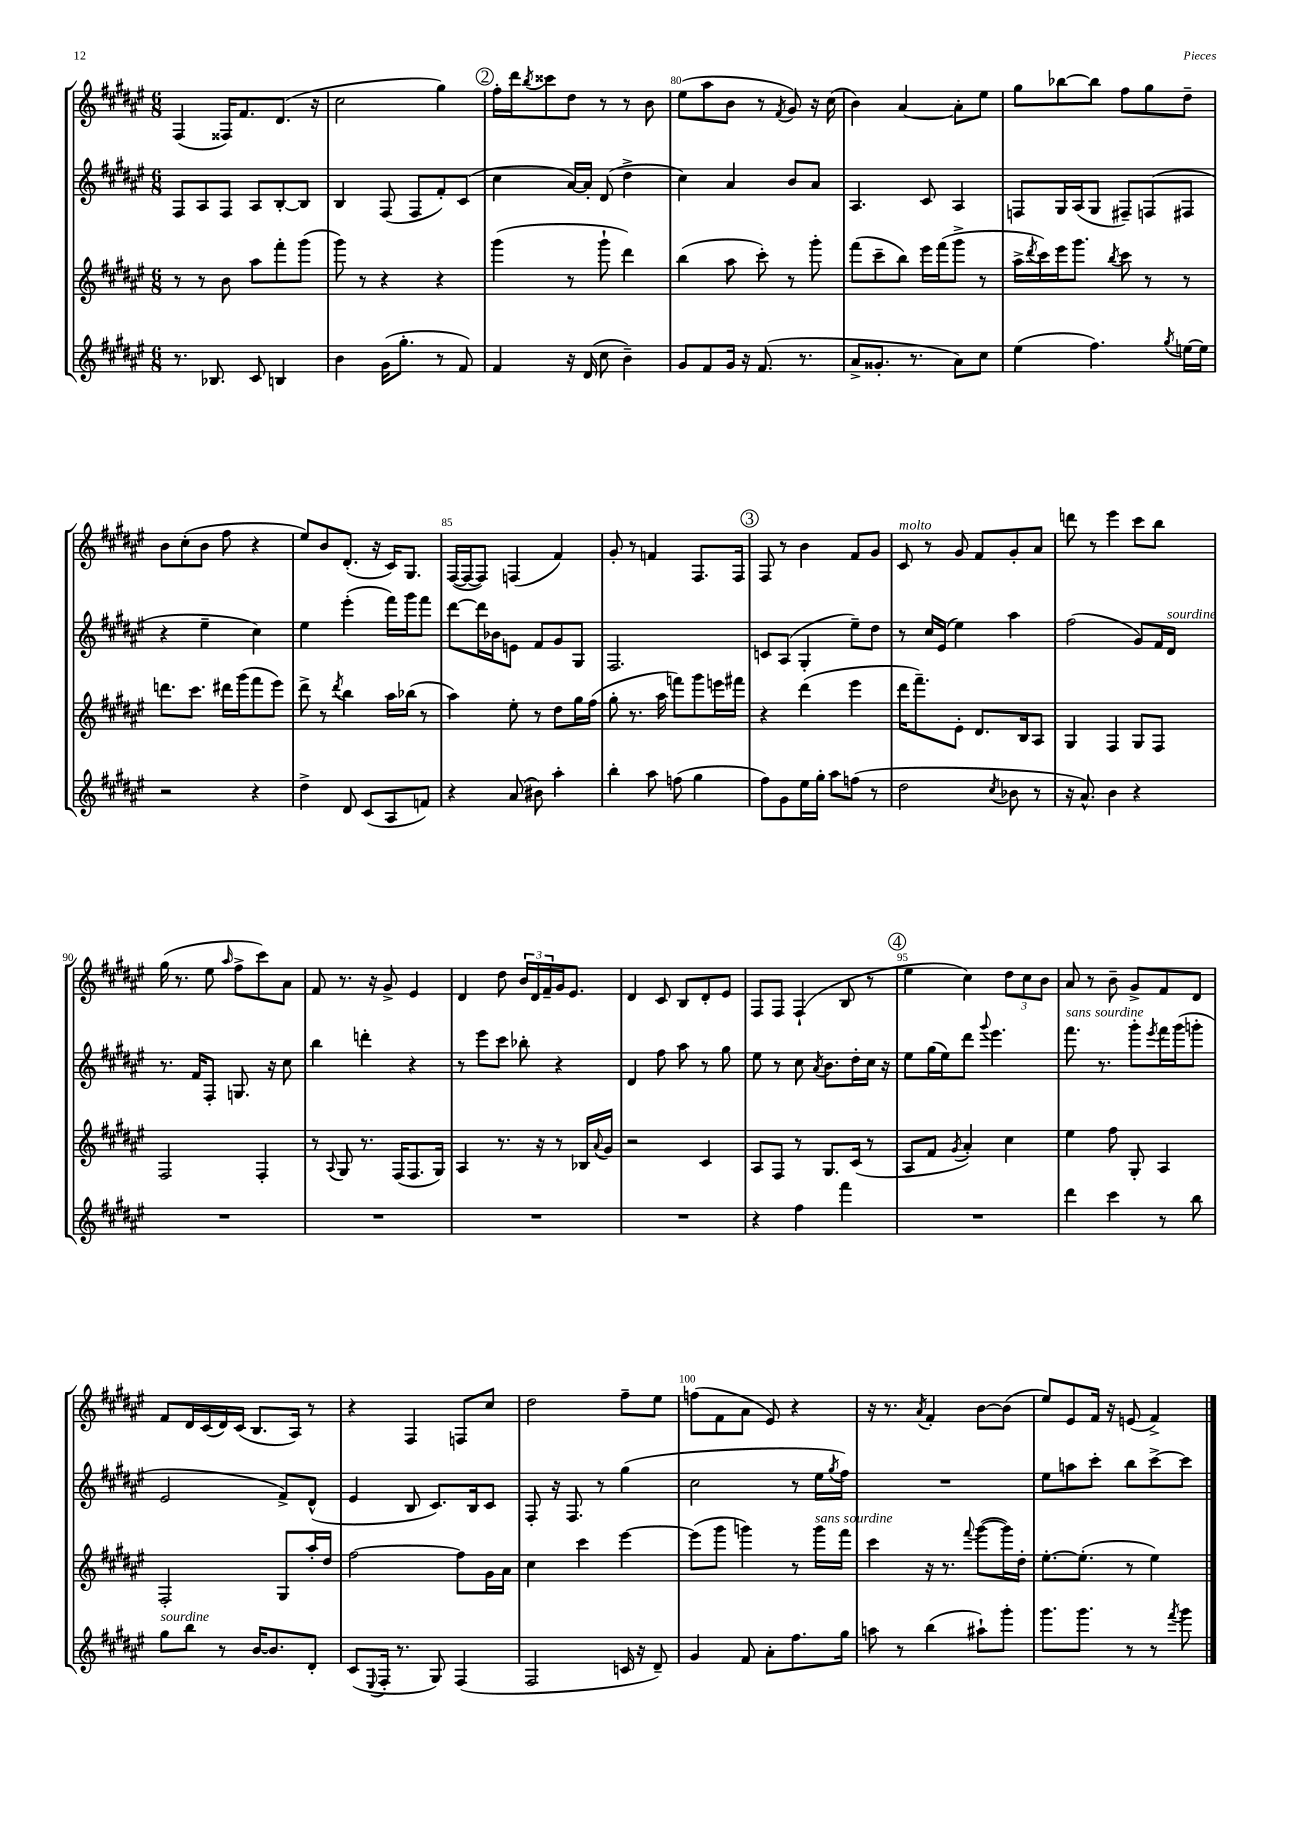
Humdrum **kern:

**kern	**kern	**kern	**kern
*staff4	*staff3	*staff2	*staff1
*clefG2	*clefG2	*clefG2	*clefG2
*k[f#c#g#d#a#e#]	*k[f#c#g#d#a#e#]	*k[f#c#g#d#a#e#]	*k[f#c#g#d#a#e#]
*M6/8	*M6/8	*M6/8	*M6/8
8.r	8r	8F#	(4F#
.	8r	8A#	.
8.B-	.	.	.
.	8b	8F#	16F##)
.	.	.	8.f#
8c#	8aa#	8A#	.
4B	8fff#'	[8B'	(8.d#
.	(8ggg#	8B]	.
.	.	.	16r
=	=	=	=
4b	8ggg#)	4B	2cc#
.	8r	.	.
(16g#	4r	(8F#	.
8.gg#'	.	.	.
.	.	8F#	.
8r	4r	8f#')	4gg#)
8f#)	.	(8c#	.
=	=	=	=
4f#	(4ggg#	4cc#	16ff#'
.	.	.	16ddd#
.	.	.	8qbb
.	.	.	8ccc##
16r	8r	[16a#)	8dd#
(16d#	.	16a#']	.
8cc#	8ggg#`	(8d#	8r
4b~)	4ddd#)	4dd#^	8r
.	.	.	8b
=	=	=	=
8g#	(4bb	4cc#)	(8ee#
8f#	.	.	8aa#
16g#	8aa#	4a#	8b
16r	.	.	.
(8.f#	8ccc#')	.	8r
.	.	.	8qf#
.	8r	8b	8g#)
8.r	.	.	.
.	8ggg#'	8a#	16r
.	.	.	(16cc#
=	=	=	=
8a#^	(8fff#	4.A#	4b)
8.g##'	8ccc#~	.	.
.	8bb)	.	[4a#
8.r	.	.	.
.	16eee#	8c#	.
.	(16fff#	.	.
8a#)	8ggg#^	4A#	8a#']
8cc#	8r	.	8ee#
=	=	=	=
(4ee#	16aa#^	8F	8gg#
.	8qddd#	.	.
.	16ccc#)	.	.
.	16eee#	16G#	[8bb-
.	8.ggg#	(16A#	.
4.ff#)	.	8G#	8bb-]
.	8qbb	.	.
.	8ccc#	8F#~)	8ff#
.	8r	(8F	8gg#
8qgg#	.	.	.
[16ee	8r	8F#	8dd#~
16ee]	.	.	.
=	=	=	=
2r	8.ddd	4r	8b
.	.	.	(8cc#'
.	8.ccc#	.	.
.	.	4ee#~	8b
.	16ddd#	.	8ff#
.	(16ggg#	.	.
4r	8fff#	4cc#)	4r
.	8eee#)	.	.
=	=	=	=
4dd#^	8ddd#^	4ee#	8ee#)
.	8r	.	8b
.	8qddd#	.	.
8d#	4bb	(4eee#'	(8.d#'
(8c#	.	.	.
.	.	.	16r
8A#	16aa#	16fff#)	16c#)
.	(16bb-	16ggg#	8.G#
8f)	8r	8fff#	.
=	=	=	=
4r	4aa#)	[8ddd#	([16F#
.	.	.	16F#_
.	.	16ddd#]	8F#])
.	.	16b-	.
(8a#	8ee#'	8e	(4F
8b#)	8r	8f#	.
4aa#'	8dd#	8g#	4f#)
.	16gg#	8G#	.
.	(16ff#	.	.
=	=	=	=
4bb'	8gg#'	2.F#	8g#'
.	8.r	.	8r
8aa#	.	.	4f
.	16aa#	.	.
(8ff	8fff)	.	.
4gg#	8ggg#	.	8.F#
.	16eee	.	.
.	16fff#	.	16F#
=	=	=	=
8ff#)	4r	8c	8F#
8g#	.	(8A#	8r
16ee#	(4ddd#	4G#'	4b
16gg#'	.	.	.
8aa#	.	.	.
(8ff	4eee#	8ee#~)	8f#
8r	.	8dd#	8g#
=	=	=	=
2dd#	16ddd#	8r	8c#
.	8.fff#~)	.	.
.	.	16cc#	8r
.	.	(16e#	.
.	8e#'	4ee#)	8g#
.	8.d#	.	8f#
8qcc#	.	.	.
8b-	.	4aa#	8g#'
.	16B	.	.
8r	8A#	.	8a#
=	=	=	=
16r	4G#	(2ff#	8ddd
8.a#^^)	.	.	.
.	.	.	8r
4b	4F#	.	4eee#
4r	8G#	8g#)	8ccc#
.	8F#	16f#	8bb
.	.	16d#	.
=	=	=	=
2.r	2F#	8.r	(16gg#
.	.	.	8.r
.	.	16f#	.
.	.	8F#'	8ee#
.	.	.	16qqaa#
.	.	8.G	8ff#^
.	4F#'	.	8ccc#)
.	.	16r	.
.	.	8cc#	8a#
=	=	=	=
2.r	8r	4bb	8f#
.	8qqA#	.	.
.	8G#	.	8.r
.	8.r	4ddd'	.
.	.	.	16r
.	.	.	8g#^
.	(16F#	.	.
.	8.F#	4r	4e#
.	16G#)	.	.
=	=	=	=
2.r	4A#	8r	4d#
.	.	8eee#	.
.	8.r	8ccc#	8dd#
.	.	8bb-'	24b
.	.	.	24d#
.	16r	.	.
.	.	.	24f#~
.	8r	4r	16g#
.	.	.	8.e#
.	16B-	.	.
.	8qqa#	.	.
.	16g#	.	.
=	=	=	=
2.r	2r	4d#	4d#
.	.	8ff#	8c#
.	.	8aa#	8B
.	4c#	8r	8d#'
.	.	8gg#	8e#
=	=	=	=
4r	8A#	8ee#	8F#
.	8F#	8r	8F#
4ff#	8r	8cc#	(4F#`
.	.	8qa#	.
.	8.G#	8.b	.
4fff#	.	.	8B
.	(16c#	16dd#'	.
.	8r	16cc#	8r
.	.	16r	.
=	=	=	=
2.r	8A#	8ee#	4ee#
.	8f#	(16gg#	.
.	.	16ee#)	.
.	8qg#	.	.
.	4a#')	8ddd#	4cc#)
.	.	8qqggg#	.
.	.	4.eee#	.
.	4cc#	.	12dd#
.	.	.	12cc#
.	.	.	12b
=	=	=	=
4ddd#	4ee#	8.fff#	8a#
.	.	.	8r
.	.	8.r	.
4ccc#	8ff#	.	8b~
.	8G#'	8ggg#'	8g#^
.	.	8qeee#	.
8r	4A#	16fff#	8f#
.	.	(16ggg#	.
8bb	.	8ggg'	8d#
=	=	=	=
8gg#	2F#'	2e#	8f#
8bb	.	.	16d#
.	.	.	(16c#
8r	.	.	16d#)
.	.	.	(16c#
[16b	.	.	8.B
8.b]	.	.	.
.	8G#	8f#^)	.
.	.	.	16A#)
8d#'	16aa#'	(8d#^^	8r
.	16dd#	.	.
=	=	=	=
(8c#	[2ff#	4e#	4r
8qqE#	.	.	.
16F#'	.	.	.
8.r	.	.	.
.	.	8B	4F#
8G#)	.	8.c#)	.
(4F#	8ff#]	.	8F
.	.	16B	.
.	16g#	8c#	8cc#
.	16a#	.	.
=	=	=	=
2F#	4cc#	8F#'	2dd#
.	.	16r	.
.	.	8.F#	.
.	4ccc#	.	.
.	.	8r	.
16c	[4eee#	(4gg#	8ff#~
16r	.	.	.
8d#~)	.	.	8ee#
=	=	=	=
4g#	(8eee#]	2cc#	(8ff
.	8ggg#	.	8f#
8f#	4ggg)	.	8a#
8a#'	.	.	8e#)
8.ff#	8r	8r	4r
.	16ggg	16ee#	.
.	.	8qgg#	.
16gg#	16fff#	16ff#)	.
=	=	=	=
8aa	4ccc#	2.r	16r
.	.	.	8.r
8r	.	.	.
.	.	.	8qa#
(4bb	16r	.	4f#'
.	8.r	.	.
.	8qqfff#	.	.
8aa#`)	([8ggg#	.	[8b
8ggg#'	16ggg#])	.	(8b]
.	16dd#'	.	.
=	=	=	=
8.ggg#	[8.ee#'	8ee#	8ee#)
.	.	8aa	8e#
8.ggg#	(8.ee#']	.	.
.	.	8ccc#'	16f#
.	.	.	16r
8r	8r	8bb	(8e
8r	4ee#)	[8ccc#^	4f#^)
8qfff#	.	.	.
8ggg#	.	8ccc#]	.
==	==	==	==
*-	*-	*-	*-
